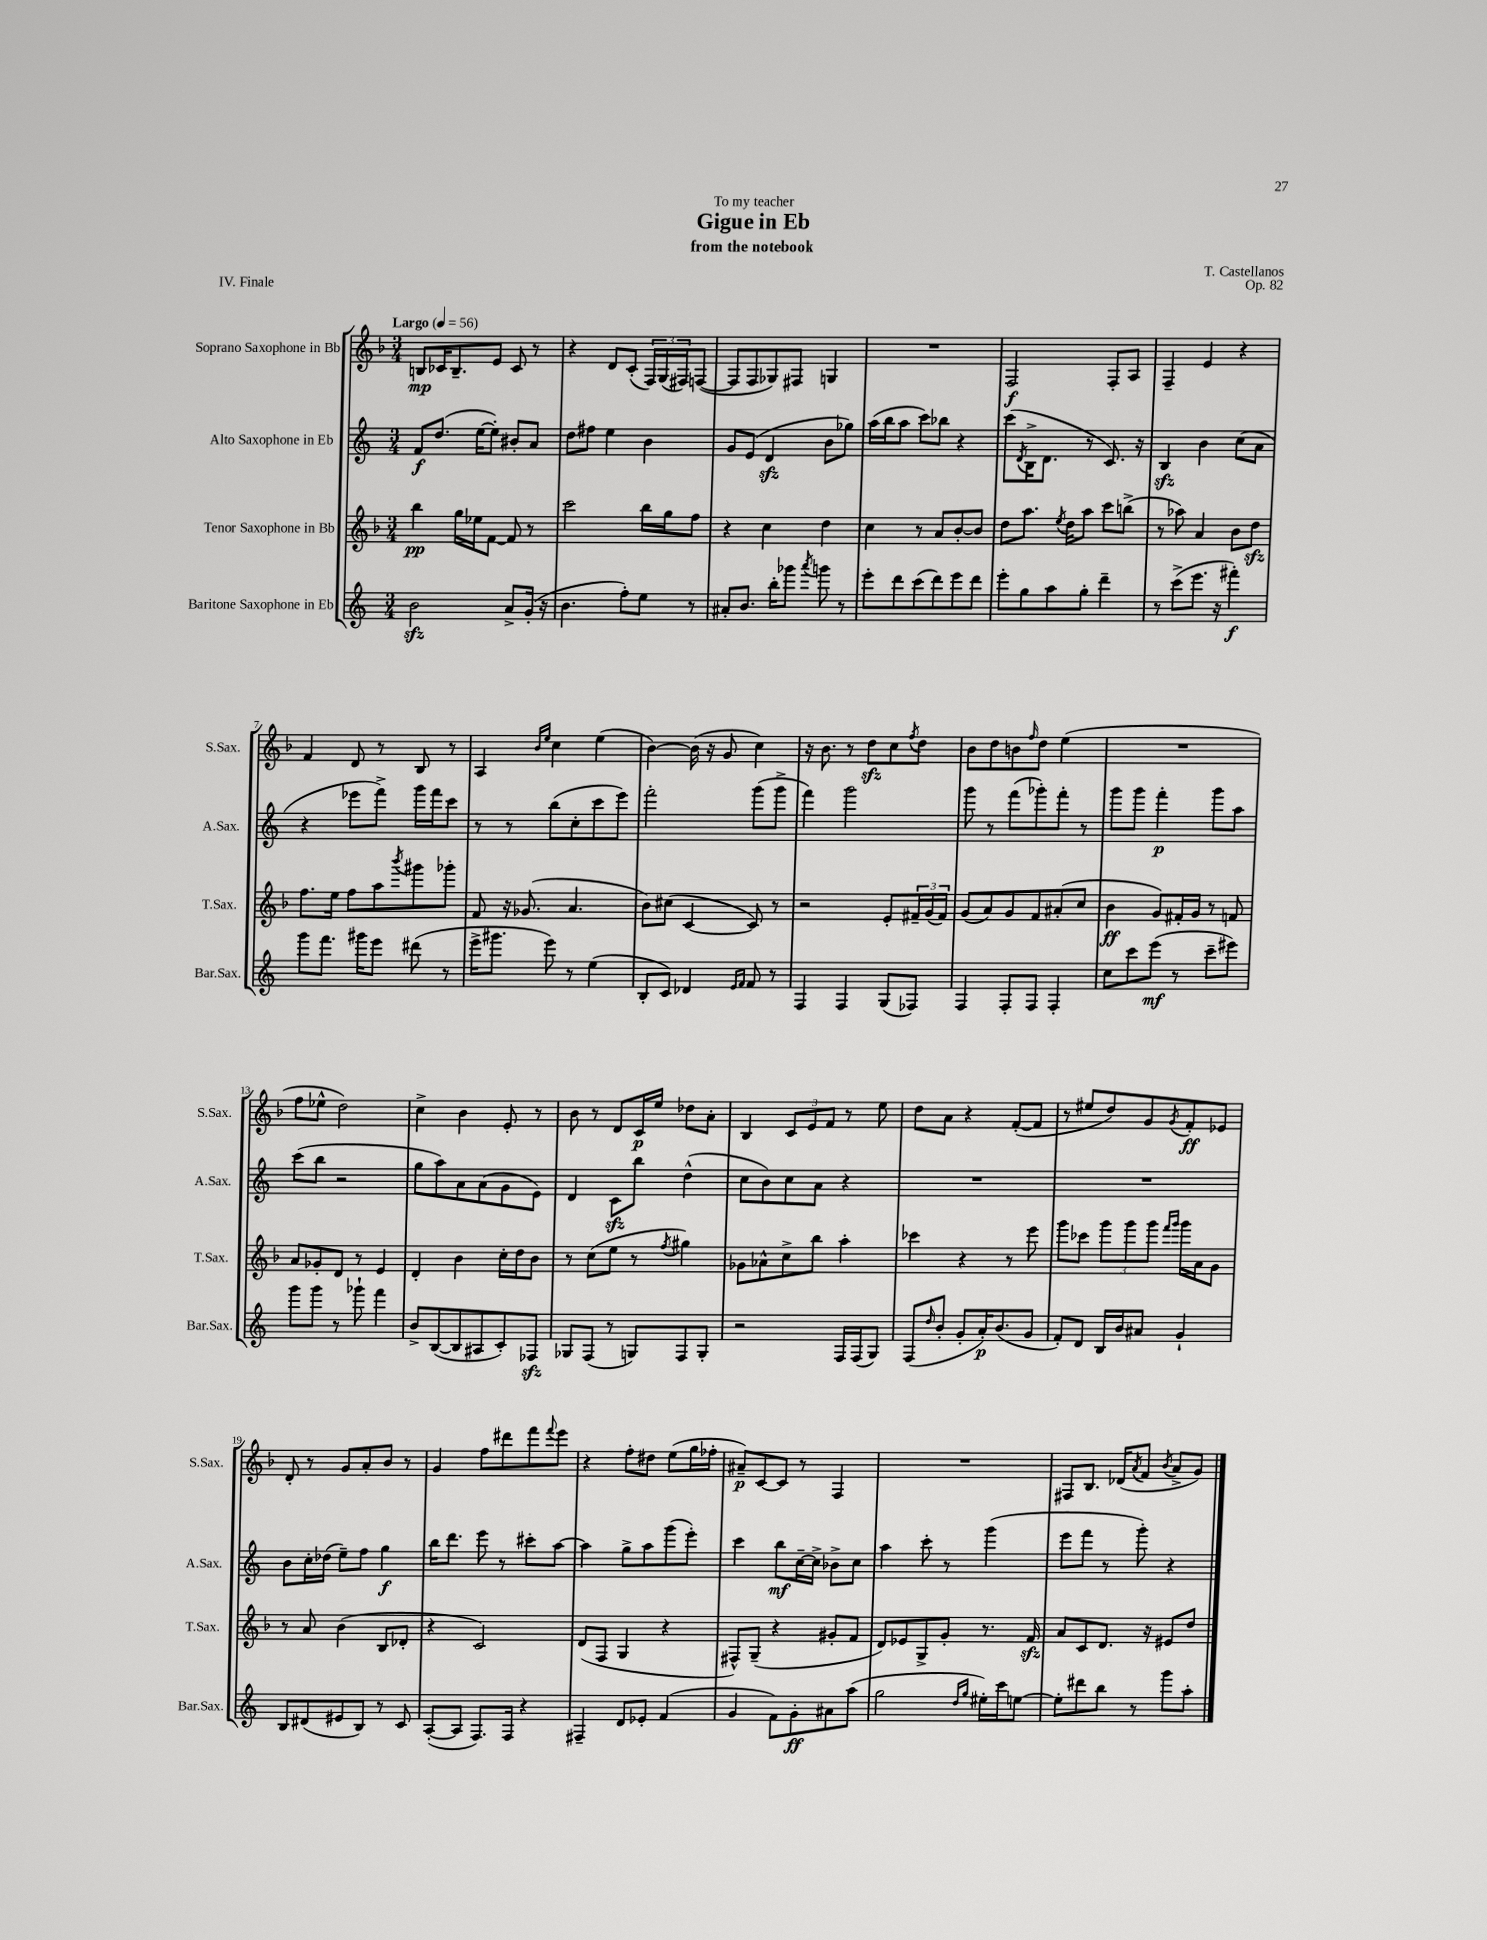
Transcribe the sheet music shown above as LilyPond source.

\header { title = "Gigue in Eb" composer = "T. Castellanos" subtitle = "from the notebook" dedication = "To my teacher" opus = "Op. 82" piece = "IV. Finale" }
<<
\new StaffGroup <<
\new Staff = "s0" \with { instrumentName = "Soprano Saxophone in Bb" shortInstrumentName = "S.Sax." } {
    \clef treble \key f \major \numericTimeSignature \time 3/4 \tempo "Largo" 4 = 56
    b8\mp ces'16 b8.-- e'8 ces'8 r8 |
    r4 d'8 c'8-.( \tuplet 3/2 { f16) g16( fis16) } f8~( |
    f8 f8 ges8) fis8 g4 |
    R2. |
    f2\f f8-. a8 |
    f4-- e'4 r4 |
    f'4 d'8 r8 bes8 r8 |
    a4 \grace { bes'16 e''16 } c''4 e''4( |
    bes'4~) bes'16( r16 g'8 c''4) |
    r16 bes'8. r8 d''8\sfz c''8 \acciaccatura { f''8 } d''8 |
    bes'8 d''8 b'8 \grace { f''16 } d''8 e''4( |
    R2. |
    f''8 ees''8-^ d''2) |
    c''4-> bes'4 e'8-. r8 |
    bes'8 r8 d'8 c'16\p e''16 des''8 a'8-. |
    bes4 \tuplet 3/2 { c'8 e'8 f'8 } r8 e''8 |
    d''8 a'8 r4 f'8~-.( f'8 |
    r8 eis''8 d''8) g'8 \acciaccatura { g'8 } f'8-.\ff ees'8 |
    d'8-. r8 g'8 a'8-. bes'8 r8 |
    g'4 f''8 dis'''8 f'''8 \appoggiatura { f'''8 } e'''8 |
    r4 f''8-. dis''8 e''8( g''16 fes''16-. |
    ais'8--\p) c'8~ c'8 r8 f4 |
    R2. |
    fis8 bes8. des'16( \acciaccatura { a'8 } f'8 \acciaccatura { bes'8 } a'8-> g'8) \bar "|." |
}
\new Staff = "s1" \with { instrumentName = "Alto Saxophone in Eb" shortInstrumentName = "A.Sax." } {
    \clef treble \key c \major \numericTimeSignature \time 3/4
    f'8\f d''8.( e''16~ e''8-.) bis'8-. a'8 |
    d''8 fis''8 e''4 b'4 |
    g'8 e'8( d'4\sfz b'8 ges''8) |
    a''16( b''16 a''8 c'''8) bes''8 r4 |
    c'''8( \acciaccatura { d'8 } b16-> d'8. r8 c'8.) r16 |
    b4\sfz b'4 c''8( a'8 |
    r4 ees'''8 f'''8->) g'''16 f'''16 c'''8 |
    r8 r8 b''8( c''8-. c'''8 e'''8) |
    f'''2-. g'''8( g'''8-> |
    f'''4) g'''2 |
    g'''8 r8 f'''8( ges'''8-.) f'''8-. r8 |
    g'''8 g'''8 f'''4-.\p g'''8 a''8 |
    c'''8( b''8 r2 |
    g''8 a''8) a'8 a'8( g'8 e'8) |
    d'4 c'8\sfz b''8 d''4-^( |
    c''8 b'8) c''8 a'8 r4 |
    R2. |
    R2. |
    b'8 c''16-. des''16( e''8--) f''8 g''4\f |
    b''16 d'''8. e'''8 r8 cis'''8-. a''8~ |
    a''4 g''8-> a''8 g'''8( e'''8-.) |
    c'''4 b''8\mf c''16~-- c''16-> bes'8-> c''8 |
    a''4 c'''8-. r8 g'''4( |
    e'''8 f'''8 r8 g'''8-.) r4 \bar "|." |
}
\new Staff = "s2" \with { instrumentName = "Tenor Saxophone in Bb" shortInstrumentName = "T.Sax." } {
    \clef treble \key f \major \numericTimeSignature \time 3/4
    bes''4\pp g''16 ees''16 f'8~ f'8 r8 |
    c'''2 bes''16 g''16 f''8 |
    r4 c''4 d''4 |
    c''4 r8 a'8 bes'8~-. bes'8 |
    d''8 a''8. \acciaccatura { e''8 } d''16 a''8 c'''8 b''8->( |
    r8 aes''8) a'4 bes'8 d''8\sfz |
    f''8. e''16 f''8 a''8 \acciaccatura { bes'''8 } gis'''8 ges'''8-. |
    f'8 r16 ges'8.( a'4. |
    bes'8) cis''8( c'4~ c'8) r8 |
    r2 e'8-. \tuplet 3/2 { fis'16-- g'16( fis'16) } |
    g'8( a'8) g'8 f'8 ais'8-.( c''8 |
    bes'4\ff g'8) fis'16-. g'16 r8 f'8 |
    a'8 ges'8-. d'8 r8 e'4 |
    d'4-. bes'4 c''16-. d''16 bes'8 |
    r8 c''8( e''8 r8 \acciaccatura { f''8 } gis''4) |
    ges'8 aes'8-^ c''8-> bes''8 a''4-. |
    ces'''4 r4 r8 e'''8 |
    g'''8 ces'''8 \tuplet 3/2 { g'''8 g'''8 g'''8 } \grace { f'''16 g'''16 } g'''16 a'16 g'8 |
    r8 a'8 bes'4( bes8 des'8-. |
    r4 c'2) |
    d'8( f8 g4 r4 |
    fis8-^) g8--( r4 gis'8-. f'8 |
    d'8) ees'8 g8-> g'8-. r8. f'16\sfz |
    a'8 c'8 d'8. r16 eis'8 d''8 \bar "|." |
}
\new Staff = "s3" \with { instrumentName = "Baritone Saxophone in Eb" shortInstrumentName = "Bar.Sax." } {
    \clef treble \key c \major \numericTimeSignature \time 3/4
    b'2\sfz a'8-> g'16-.( r16 |
    b'4. f''8-.) e''8 r8 |
    ais'8-. b'8. b''16-. ges'''8 \acciaccatura { a'''8 } g'''8 r8 |
    e'''8-. d'''8 c'''8( d'''8) e'''8 d'''8 |
    e'''8-. g''8 a''8 g''8-. d'''4-- |
    r8 c'''8->( e'''8. r16 fis'''4-.\f) |
    g'''8 f'''8. gis'''16 e'''8 dis'''8( r8 |
    e'''16-> gis'''8. e'''8) r8 e''4( |
    b8-. c'8) des'4 \grace { e'16 f'16 } f'8 r8 |
    f4 f4 g8( fes8) |
    f4 f8-. f8 f4-. |
    c''8 c'''8 e'''8\mf( r8 c'''8-- eis'''8) |
    g'''8 g'''8 r8 ges'''8-! f'''4 |
    b'8-> b8~( b8 ais8 c'8-.) fes8\sfz |
    ges8 f8( r8 g8) f8 g8-. |
    r2 f16 f16( g8) |
    f8( \grace { d''16 } b'8-. g'8-. a'16-.\p) b'8.( g'8 |
    f'8-.) d'8 b16 b'16 ais'8 g'4-! |
    b8 dis'8( eis'8 b8) r8 c'8 |
    a8~-.( a8 f8.) f16 r4 |
    fis4-- d'8 ees'8-. f'4( |
    g'4 f'8) g'8-.\ff ais'8 a''8( |
    g''2 \grace { d''16 g''16 } eis''16-.) c'''16 e''8~ |
    e''8-. dis'''8 b''8 r8 g'''8 a''8-. \bar "|." |
}
>>
>>
